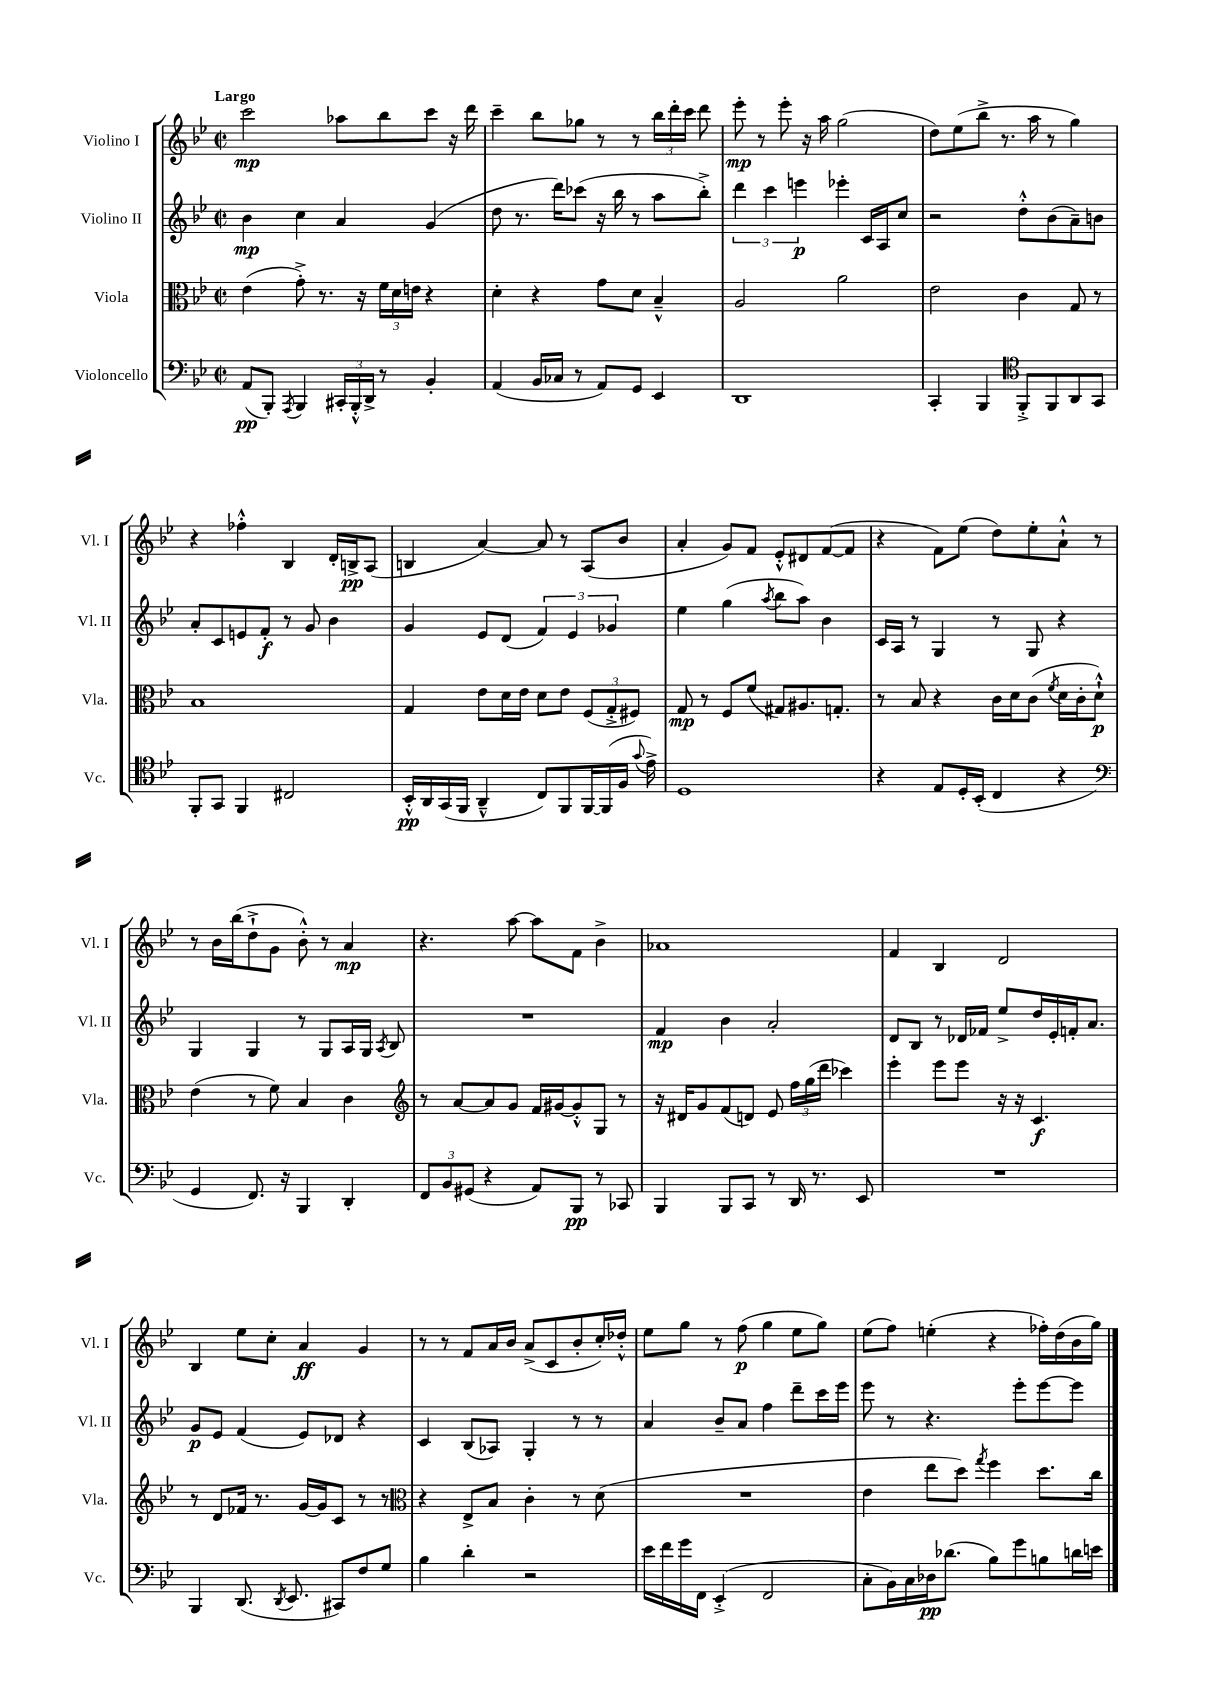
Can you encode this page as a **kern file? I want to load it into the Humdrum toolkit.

**kern	**kern	**kern	**kern
*staff4	*staff3	*staff2	*staff1
*clefF4	*clefC3	*clefG2	*clefG2
*k[b-e-]	*k[b-e-]	*k[b-e-]	*k[b-e-]
*M2/2	*M2/2	*M2/2	*M2/2
*met(c|)	*met(c|)	*met(c|)	*met(c|)
(8AA/L	(4e-\	4b-\	2ccc\
8BBB-'/J)	.	.	.
8qAAA/	.	.	.
4BBB-/	8g'^\)	4cc\	.
.	8.r	.	.
24CC#'/LL	.	4a/	8aa-\L
24BBB-'^^/	.	.	.
.	16r	.	.
24DD^/JJ	.	.	.
8r	24f\LL	.	8bb-\
.	24d\	.	.
.	24e\JJ	.	.
4BB-'/	4r	(4g/	8ccc\J
.	.	.	16r
.	.	.	16ddd\
=	=	=	=
(4AA/	4d'\	8dd\	4ccc~\
.	.	8.r	.
16BB-/LL	4r	.	8bb-\L
16C-/JJ	.	16ddd\LK)	.
8r	.	(8ccc-\J	8gg-\J
8AA/L)	8g\L	16r	8r
.	.	16bb-\	.
8GG/J	8d\J	8r	8r
4EE-/	4B-~^^/	8aa\L	24bb-\LL
.	.	.	24ddd'\
.	.	.	24ccc\JJ
.	.	8bb-'^\J)	8ddd\
=	=	=	=
1DD	2A/	6ddd\	8eee-'\
.	.	.	8r
.	.	6ccc\	.
.	.	.	8eee-'\
.	.	6eee\	.
.	.	.	16r
.	.	.	16aa\
.	2a\	4eee-'\	(2gg\
.	.	16c/LL	.
.	.	16A/J	.
.	.	8cc/J	.
=	=	=	=
4CC'/	2e-\	2r	8dd\L)
.	.	.	(8ee-\
4BBB-/	.	.	8bb-^\J
.	.	.	8.r
*clefC4	*	*	*
8FF'^/L	4c\	8dd'^^\L	.
.	.	.	16aa\
8FF/	.	(8b-\	8r
8AA/	8G/	8a~\)	4gg\)
8GG/J	8r	8b\J	.
=	=	=	=
8FF'/L	1B-	8a'/L	4r
8GG/J	.	8c/	.
4FF/	.	8e/	4ff-'^^\
.	.	8f'/J	.
2C#/	.	8r	4B-/
.	.	8g/	.
.	.	4b-\	16d'/LL
.	.	.	16B^/J
.	.	.	(8A/J
=	=	=	=
16BB-'^^/LL	4G/	4g/	4B/
16AA/	.	.	.
(16GG/	.	.	.
16FF/JJ	.	.	.
4AA~^^/	8e-\L	8e-/L	[4a/)
.	16d\L	(8d/J	.
.	16e-\JJ	.	.
8C/L)	8d\L	6f/)	8a/]
8FF/	8e-\J	.	8r
.	.	6e-/	.
[16FF/L	(12F/L	.	(8A/L
(16FF/]	.	.	.
.	12G'^/	6g-/	.
16F/JJ	.	.	8b-/J
.	12F#/J)	.	.
8qqg/	.	.	.
16e-^\)	.	.	.
=	=	=	=
1D	8G/	4ee-\	4a'/
.	8r	.	.
.	8F/L	(4gg\	8g/L)
.	(8f/J	.	8f/J
.	.	8qaa/	.
.	8G#/L)	8bb-\L	8e-'^^/L
.	8.A#/	8aa\J)	8d#/
.	.	4b-\	([8f/
.	8.G'/J	.	.
.	.	.	8f/]J
=	=	=	=
4r	8r	16c/LL	4r
.	.	16A/JJ	.
.	8B-/	8r	.
8E-/L	4r	4G/	8f\L)
16D'/L	.	.	(8ee-\J
(16BB-'/JJ	.	.	.
4C/	16c\LL	8r	8dd\L)
.	16d\J	.	.
.	(8c\J	8G/	8ee-'\
.	8qf/	.	.
4r	16d\LL	4r	8a`^^\J
.	16c'\J	.	.
.	8d`^^\J)	.	8r
=	=	=	=
*clefF4	*	*	*
4GG/	(4e-\	4G/	8r
.	.	.	16b-\LL
.	.	.	(16bb-\J
8.FF/)	8r	4G/	8dd`^\
.	8f\)	.	8g\J
16r	.	.	.
4BBB-/	4B-/	8r	8b-'^^\)
.	.	8G/L	8r
4DD'/	4c\	16A/L	4a/
.	.	16G/JJ	.
.	.	8qA/	.
.	.	8B-/	.
=	=	=	=
*	*clefG2	*	*
12FF/L	8r	1r	4.r
12BB-/	.	.	.
.	[8a/L	.	.
(12GG#/J	.	.	.
4r	8a/]	.	.
.	8g/J	.	[8aa\
8AA/L)	16f/LL	.	8aa\]L
.	[16g#/J	.	.
8BBB-/J	8g#'^^/]	.	8f\J
8r	8G/J	.	4b-^\
8CC-/	8r	.	.
=	=	=	=
4BBB-/	16r	4f/	1a-
.	16d#/LK	.	.
.	8g/	.	.
8BBB-/L	(8f/	4b-\	.
8CC/J	8d/J)	.	.
8r	8e-/	2a'/	.
16DD/	24ff\LL	.	.
.	(24gg\	.	.
8.r	.	.	.
.	24ddd\JJ	.	.
.	4ccc-\)	.	.
8EE-/	.	.	.
=	=	=	=
1r	4eee-'\	8d/L	4f/
.	.	8B-/J	.
.	8eee-\L	8r	4B-/
.	8eee-\J	16d-/LL	.
.	.	16f-/JJ	.
.	16r	8ee-^/L	2d/
.	16r	.	.
.	4.c/	16dd/L	.
.	.	16e-'/	.
.	.	16f'/J	.
.	.	8.a/J	.
=	=	=	=
4BBB-/	8r	8g/L	4B-/
.	8d/L	8e-/J	.
(8.DD/	16f-/Jk	(4f/	8ee-\L
.	8.r	.	.
.	.	.	8cc'\J
8qDD/	.	.	.
8.EE-/	.	.	.
.	[16g/LL	8e-/L)	4a/
.	16g/]J	.	.
8CC#/L)	8c/J	8d-/J	.
8F/	8r	4r	4g/
8G/J	8r	.	.
=	=	=	=
*	*clefC3	*	*
4B-\	4r	4c/	8r
.	.	.	8r
4d'\	8E-^/L	(8B-/L	8f/L
.	8B-/J	8A-/J)	16a/L
.	.	.	16b-/JJ
2r	4c'\	4G'/	(8a^/L
.	.	.	8c/
.	8r	8r	8b-'/
.	(8d\	8r	16cc'/L)
.	.	.	16dd-'^^/JJ
=	=	=	=
16e-\LL	1r	4a/	8ee-\L
16f\	.	.	.
16g\	.	.	8gg\J
16FF\JJ	.	.	.
(4EE-'^/	.	8b-~/L	8r
.	.	8a/J	(8ff\
2FF/	.	4ff\	4gg\
.	.	8ddd~\L	8ee-\L
.	.	16ccc\L	8gg\J)
.	.	16eee-\JJ	.
=	=	=	=
8C'\L	4e-\	8eee-\	(8ee-\L
16BB-\L)	.	8r	8ff\J)
16C\	.	.	.
16D-\J	8ee-\L	4.r	(4ee'\
(8.d-\J	.	.	.
.	8dd\J)	.	.
.	8qgg/	.	.
8B-\L)	4ff\	.	4r
8g\	.	8eee-'\L	.
8B\	8.dd\L	[8eee-\	16ff-'\LL)
.	.	.	(16dd\
16d\L	.	8eee-\]J	16b-\
16e\JJ	16cc\Jk	.	16gg\JJ)
==	==	==	==
*-	*-	*-	*-
